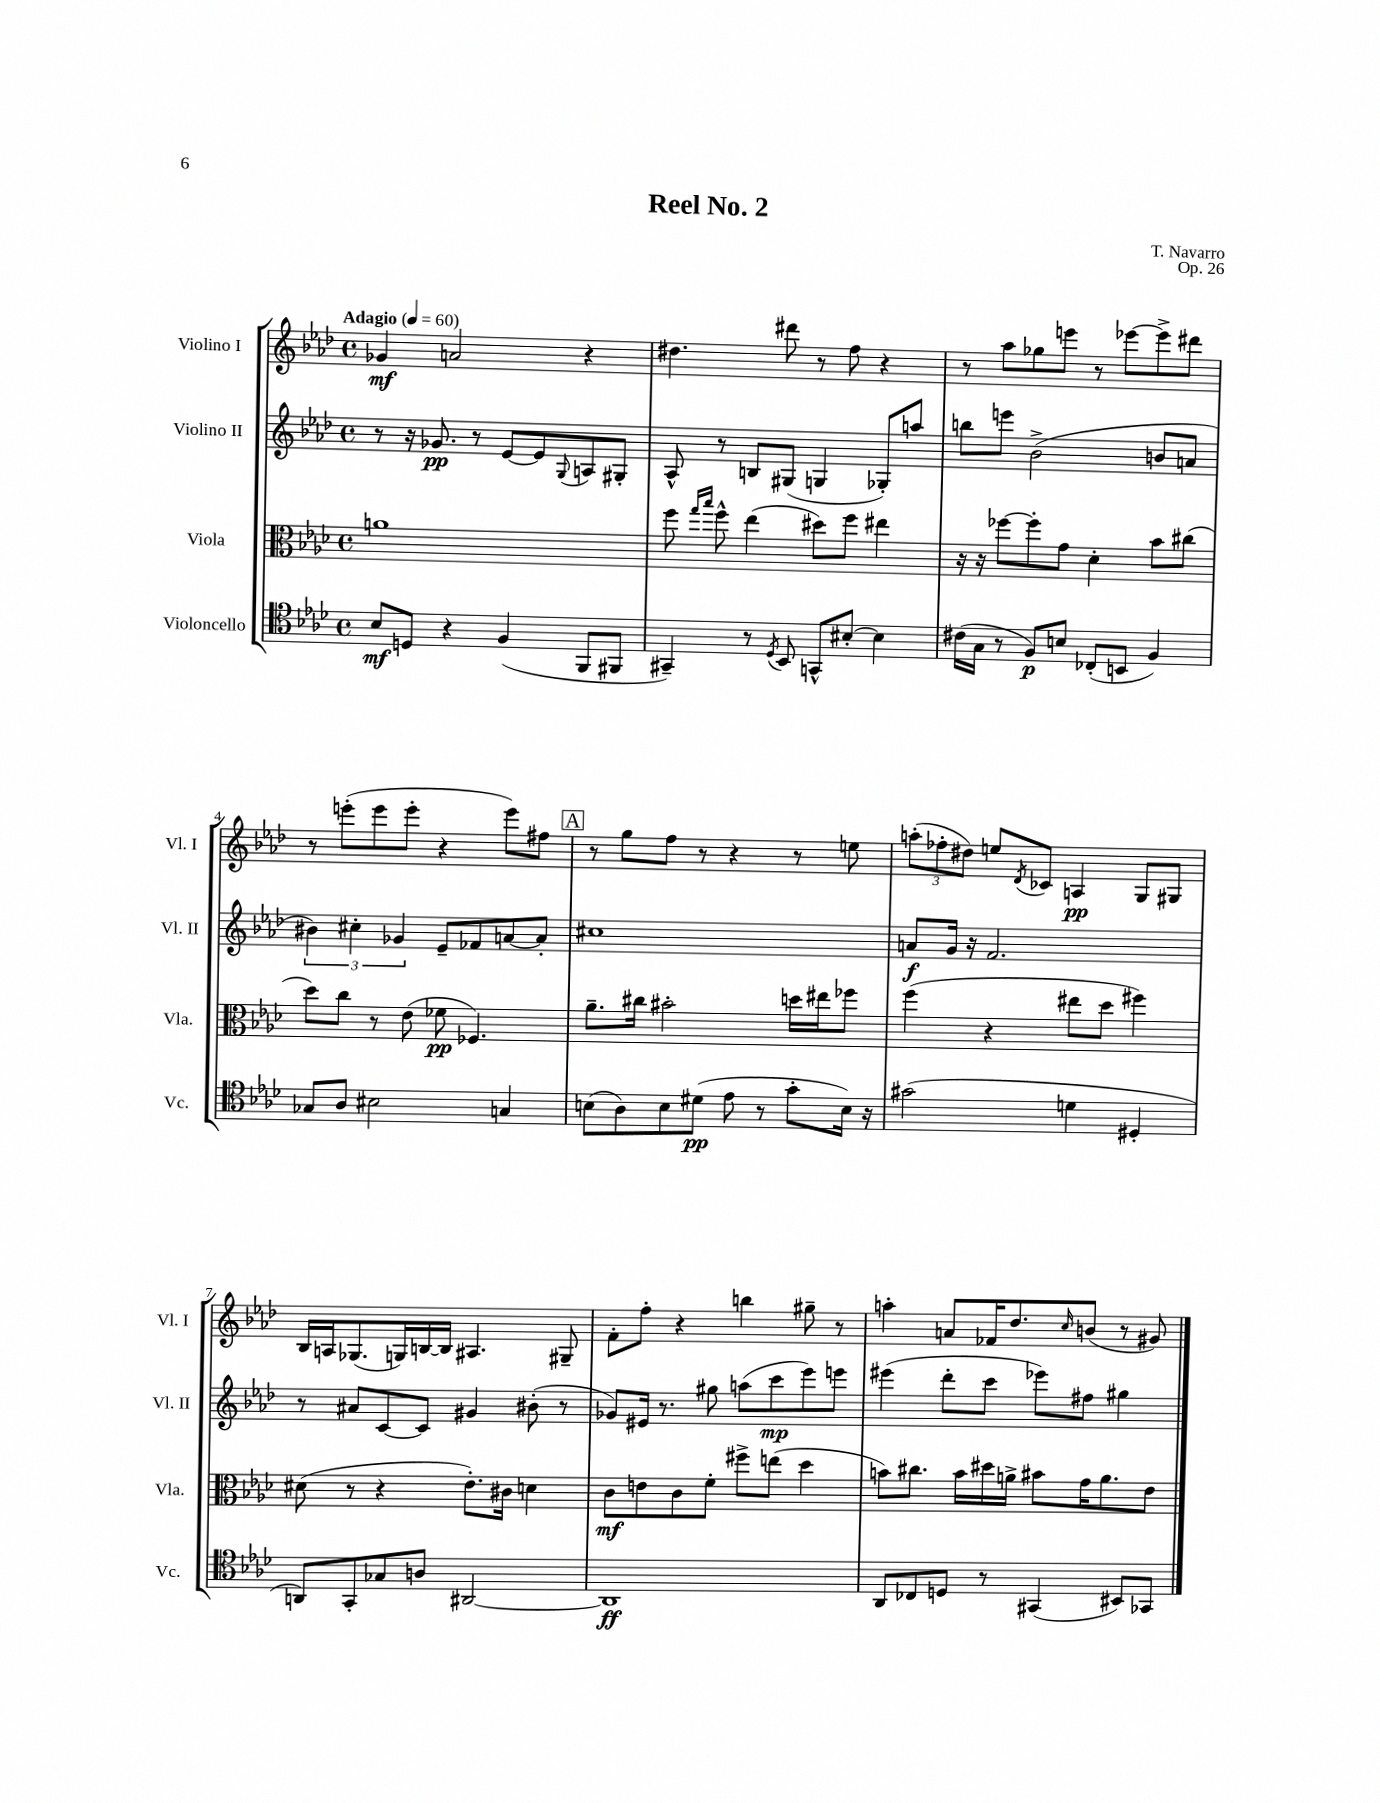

**kern	**kern	**kern	**kern
*staff4	*staff3	*staff2	*staff1
*clefC4	*clefC3	*clefG2	*clefG2
*k[b-e-a-d-]	*k[b-e-a-d-]	*k[b-e-a-d-]	*k[b-e-a-d-]
*M4/4	*M4/4	*M4/4	*M4/4
*met(c)	*met(c)	*met(c)	*met(c)
*MM60	*MM60	*MM60	*MM60
8B-	1a	8r	4g-
8D	.	16r	.
.	.	8.g-	.
4r	.	.	2a
.	.	8r	.
(4F	.	[8e-	.
.	.	8e-]	.
.	.	8qqG	.
8FF	.	8A	4r
8FF#	.	8G#'	.
=	=	=	=
4GG#~)	8ff	8A-^^	4.dd#
.	16qqgg	.	.
.	16qqbb-	.	.
.	8ff^^	8r	.
8r	(4ee-	8B	.
8qD-	.	.	.
8BB-	.	(8G#	8ddd#
8GG^^	8dd#)	4G	8r
[8B#'	8ff	.	8ff
4B#]	4ee#	8G-')	4r
.	.	8aa	.
=	=	=	=
(16c#	16r	8bb	8r
16G	16r	.	.
8r	[8ff-	8eee	8aa-
8F)	8ff-']	(2b-^	8gg-
8B	8g	.	8eee
(8C-'	4d-'	.	8r
8BB	.	.	[8eee-
4F)	8b-	8b	8eee-^]
.	(8cc#	8a	8ddd#
=	=	=	=
8G-	8dd-)	6b#)	8r
8A-	8cc	.	(8eee'
.	.	6cc#'	.
2B#	8r	.	8eee
.	.	6g-	.
.	(8e-	.	8eee'
.	8f-	8e-~	4r
.	4.F-)	8f-	.
4G	.	[8a	8eee)
.	.	8a']	8ff#
=	=	=	=
(8B	8.a-~	1cc#	8r
8A-)	.	.	8gg
.	16cc#	.	.
8B	2b#'	.	8ff
(8d#	.	.	8r
8e-	.	.	4r
8r	.	.	.
8g'	16dd	.	8r
.	16ee#	.	.
16B)	8ff-	.	8ee
16r	.	.	.
=	=	=	=
(2g#	(4ff	8a	(12aa'
.	.	.	12ff-'
.	.	16g	.
.	.	.	12dd#)
.	.	16r	.
.	4r	2.f	8ee
.	.	.	8qd-
.	.	.	8c-
4d	8ee#	.	4A
.	8dd-	.	.
4D#'	4ff#)	.	8G
.	.	.	8G#
=	=	=	=
8AA)	(8d#	8r	16B-
.	.	.	16A
8GG'	8r	8a#	(8.G-
8G-	4r	[8c	.
.	.	.	16G)
8A	.	8c]	[16B
.	.	.	16B]
[2AA#	8.e-')	4g#	4.A#
.	16c#	.	.
.	4d	(8b#'	.
.	.	8r	8G#~
=	=	=	=
1AA#]	8c	8g-)	8f'
.	8e	16e#	8ff'
.	.	8.r	.
.	8c	.	4r
.	8f'	8gg#	.
.	8ff#^	(8aa	4bb
.	(8ee	8ccc	.
.	4dd-	8eee-)	8gg#~
.	.	8eee	8r
=	=	=	=
8AA-	8b)	(4eee#	4aa'
8C-	8.cc#	.	.
8D	.	8ddd-'	8a
.	16b	.	.
8r	16dd#	8ccc	16f-
.	16a^	.	8.dd-
(4GG#	8b#	8eee-)	.
.	.	.	16qqcc
.	16g	8ff#	(8b
.	8.a	.	.
8BB#)	.	4gg#	8r
8GG-	8e-	.	8g#)
==	==	==	==
*-	*-	*-	*-
